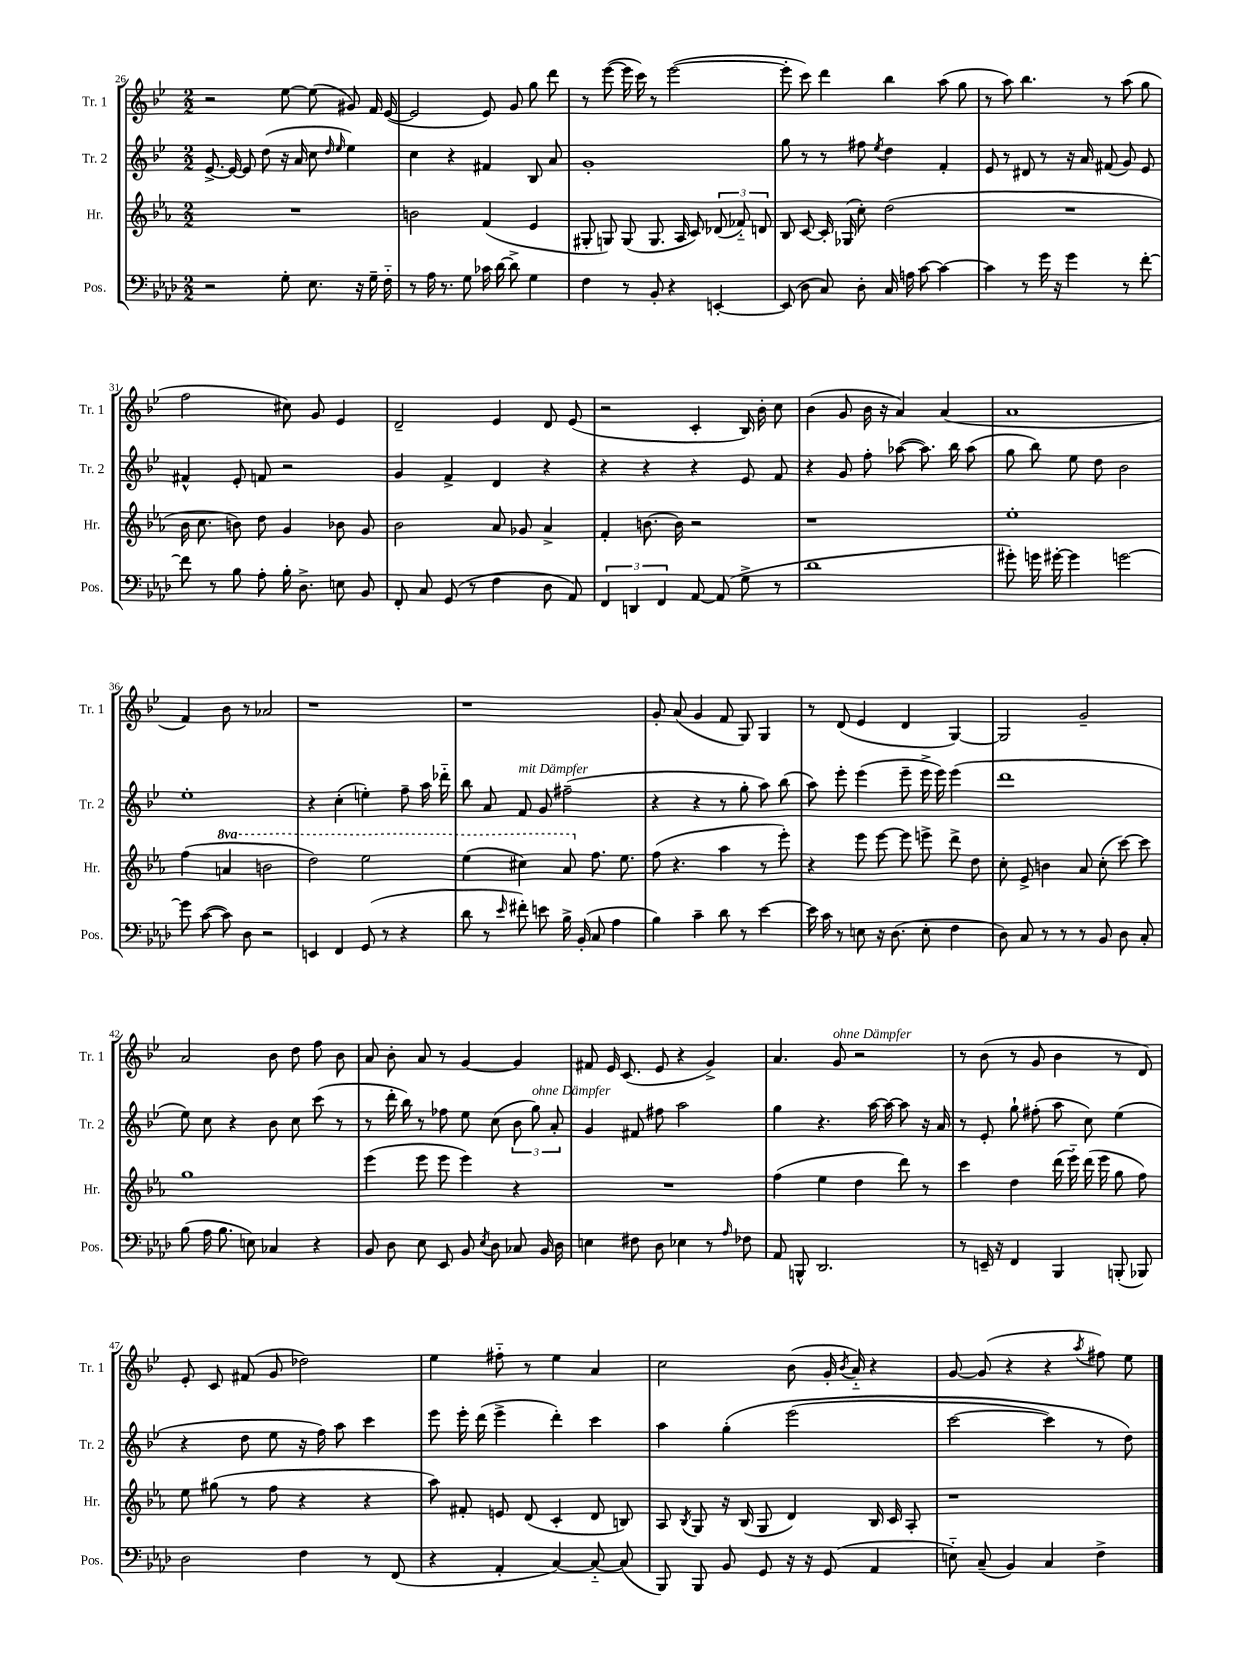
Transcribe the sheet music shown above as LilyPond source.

<<
\new StaffGroup <<
\new Staff = "s0" \with { instrumentName = "Tr. 1" shortInstrumentName = "Tr. 1" } {
    \clef treble \key bes \major \numericTimeSignature \time 2/2
    \autoBeamOff r2 ees''8~ ees''8( gis'8) f'16 ees'16~( |
    ees'2 ees'8) g'8 g''8 d'''8 |
    r8 ees'''8~( ees'''16 c'''16) r8 ees'''2~( |
    ees'''8-. c'''8) d'''4 bes''4 a''8( g''8 |
    r8 a''8) bes''4. r8 a''8( g''8 |
    f''2 cis''8) g'8 ees'4 |
    d'2-- ees'4 d'8 ees'8( |
    r2 c'4-. bes16) bes'16-. c''8 |
    bes'4( g'8 bes'16 r16 a'4) a'4( |
    a'1 |
    f'4) bes'8 r8 aes'2 |
    r1 |
    r1 |
    g'8-. a'8( g'4 f'8 g8) g4 |
    r8 d'8( ees'4 d'4 g4~) |
    g2 g'2-- |
    a'2 bes'8 d''8 f''8 bes'8 |
    a'8 bes'8-. a'8 r8 g'4~ g'4 |
    fis'8 ees'16 c'8.( ees'8 r4 g'4->) |
    a'4. g'8^\markup { \italic "ohne Dämpfer" } r2 |
    r8 bes'8( r8 g'8 bes'4 r8 d'8) |
    ees'8-. c'8 fis'8( g'8 des''2) |
    ees''4 fis''8-_ r8 ees''4 a'4 |
    c''2 bes'8( g'16-. \acciaccatura { bes'8 } a'16-_) r4 |
    g'8~ g'8( r4 r4 \acciaccatura { a''8 } fis''8) ees''8 \bar "|." |
}
\new Staff = "s1" \with { instrumentName = "Tr. 2" shortInstrumentName = "Tr. 2" } {
    \clef treble \key bes \major \numericTimeSignature \time 2/2
    \autoBeamOff ees'8.~-> ees'16~ ees'8 d''8( r16 a'16 c''8 \grace { d''16 ees''16 } ees''4) |
    c''4 r4 fis'4 bes8 a'8 |
    g'1-. |
    g''8 r8 r8 fis''8 \acciaccatura { ees''8 } d''4 f'4-. |
    ees'8 r8 dis'8 r8 r16 a'16 fis'8( g'8) ees'8 |
    fis'4-^ ees'8-. f'8 r2 |
    g'4 f'4-> d'4 r4 |
    r4 r4 r4 ees'8 f'8 |
    r4 g'8 f''8-. aes''8~( aes''8.) bes''16 aes''8( |
    g''8 bes''8) ees''8 d''8 bes'2 |
    ees''1-. |
    r4 c''4-.( e''4-.) f''8-- a''16 des'''16-_ |
    bes''8 a'8 f'8^\markup { \italic "mit Dämpfer" } g'8 fis''2--( |
    r4 r4 r8 g''8-. a''8) bes''8( |
    a''8) ees'''8-. ees'''4( ees'''8-- ees'''16-> ees'''16) ees'''4( |
    d'''1 |
    ees''8) c''8 r4 bes'8 c''8 c'''8( r8 |
    r8 d'''16-. bes''16) r8 fes''8 ees''8 c''8( \tuplet 3/2 { bes'8 g''8^\markup { \italic "ohne Dämpfer" }) a'8-. } |
    g'4 fis'8 fis''8 a''2 |
    g''4 r4. a''16~ a''16~ a''8 r16 a'16 |
    r8 ees'8-. g''8-! fis''8-.( a''8 c''8) ees''4( |
    r4 d''8 ees''8 r16 f''16) a''8 c'''4 |
    ees'''8 ees'''16-. d'''16( ees'''4-> d'''4-.) c'''4 |
    a''4 g''4-.\( ees'''2( |
    c'''2~ c'''4) r8 d''8\) \bar "|." |
}
\new Staff = "s2" \with { instrumentName = "Hr." shortInstrumentName = "Hr." } {
    \clef treble \key ees \major \numericTimeSignature \time 2/2 \set Staff.ottavationMarkups = #ottavation-simple-ordinals
    \autoBeamOff R1 |
    b'2 f'4( ees'4 |
    gis8-. g8) g8( g8. aes16 c'8) \tuplet 3/2 { des'8( fes'8-_) d'8 } |
    bes8 c'8~ c'16-. ges16( c''8-.) d''2( |
    R1 |
    bes'16 c''8. b'8) d''8 g'4 bes'8 g'8 |
    bes'2 aes'8 ges'8 aes'4-> |
    f'4-. b'8.~ b'16 r2 |
    r1 |
    ees''1-. |
    f''4( \ottava #1 a''4 b''2 |
    d'''2) ees'''2 |
    ees'''4( cis'''4) aes''8 \ottava #0 f''8. ees''8. |
    f''8( r4. aes''4 r8 ees'''8-.) |
    r4 ees'''8 ees'''8~ ees'''8 e'''8-> d'''8-> d''8 |
    c''8-. ees'8-> b'4 aes'8 c''8-.( c'''8~) c'''8 |
    g''1 |
    ees'''4( ees'''8 ees'''8 ees'''4) r4 |
    R1 |
    f''4( ees''4 d''4 d'''8) r8 |
    c'''4 d''4 d'''16( ees'''16-_) d'''16( ees'''16 g''8 f''8) |
    ees''8 gis''8( r8 f''8 r4 r4 |
    aes''8) fis'8-. e'8 d'8( c'4-. d'8 b8) |
    aes8 \acciaccatura { bes8 } g8 r16 bes16( g8 d'4) bes16 c'16 aes8-. |
    r1 \bar "|." |
}
\new Staff = "s3" \with { instrumentName = "Pos." shortInstrumentName = "Pos." } {
    \clef bass \key aes \major \numericTimeSignature \time 2/2
    \autoBeamOff r2 g8-. ees8. r16 g16-- f16-_ |
    r8 aes16 r8. g8 ces'16 des'16~ des'8-> g4 |
    f4 r8 bes,8-. r4 e,4~-. |
    e,8( des8 c8) des8-. c16 a16 c'8~ c'4~ |
    c'4 r8 g'16 r16 g'4 r8 f'8~-. |
    f'8 r8 bes8 aes8-. bes16-. des8.-> e8 bes,8 |
    f,8-. c8 g,8( r8 f4 des8 aes,8) |
    \tuplet 3/2 { f,4 d,4 f,4 } aes,8~ aes,8( g8-> r8 |
    des'1 |
    gis'8-.) g'16 gis'16~-. gis'4 g'2~ |
    g'8 c'8~( c'8) des8 r2 |
    e,4 f,4 g,8( r8 r4 |
    des'8 r8 \grace { ees'16 } fis'8-.) e'8 bes16-> bes,16-.( c8 aes4 |
    bes4) c'4-- des'8 r8 ees'4~ |
    ees'16 c'16 r8 e8 r16 des8.( e8-. f4 |
    des8) c8 r8 r8 r8 bes,8 des8 c8-. |
    bes8( aes16 bes8. e8) ces4 r4 |
    bes,8 des8 ees8 ees,8 bes,8 \acciaccatura { ees8 } des8 ces8 bes,16 des16 |
    e4 fis8 des8 ees4 r8 \grace { aes16 } fes8 |
    aes,8 b,,8-^ des,2. |
    r8 e,16-- r16 f,4 bes,,4 b,,8-.( bes,,8) |
    des2 f4 r8 f,8( |
    r4 aes,4-. c4~) c8~-_ c8( |
    bes,,8) bes,,8 bes,8 g,8 r16 r16 g,8( aes,4 |
    e8-_) c8--( bes,4) c4 f4-> \bar "|." |
}
>>
>>
\layout { \context { \Score currentBarNumber = #26 } }
